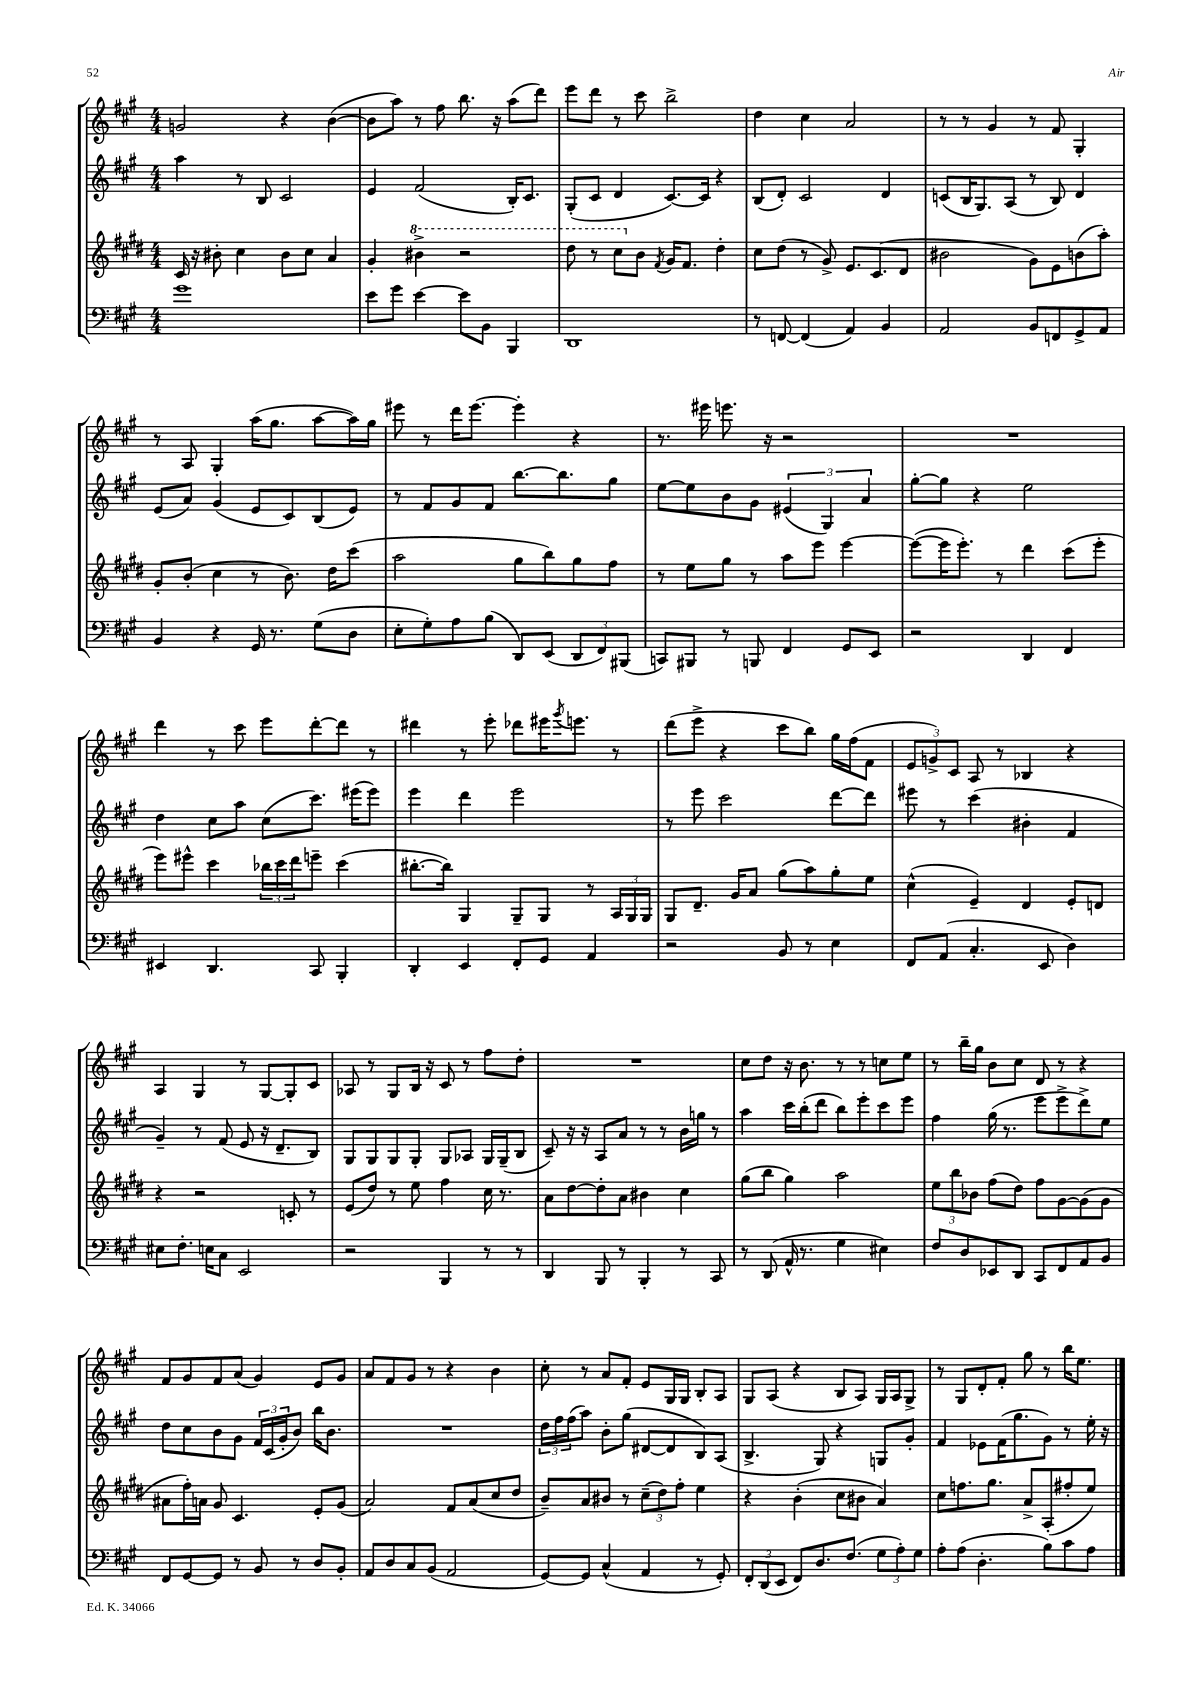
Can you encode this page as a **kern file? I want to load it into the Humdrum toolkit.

**kern	**kern	**kern	**kern
*part4	*part3	*part2	*part1
*staff4	*staff3	*staff2	*staff1
*clefF4	*clefG2	*clefG2	*clefG2
*k[f#c#g#]	*k[f#c#g#d#]	*k[f#c#g#]	*k[f#c#g#]
*M4/4	*M4/4	*M4/4	*M4/4
=12	=12	=12	=12
1g#	16c#/	4aa\	2gn/
.	16r	.	.
.	8b#X'\	.	.
.	4cc#\	8r	.
.	.	8B/	.
.	8b#\L	2c#/	4r
.	8cc#\J	.	.
.	4a/	.	([4b\
=13	=13	=13	=13
8e\L	4g#'/	4e/	8b\L]
8g#\J	.	.	8aa\J)
*	*8va	*	*
[4e\	4bb#X^\	(2f#/	8r
.	.	.	8ff#\
8e\L]	2r	.	8.bb\
8BB\J	.	.	.
.	.	.	16r
4BBB/	.	16B'/KL)	(8aa\L
.	.	8.c#/J	.
.	.	.	8ddd\J)
=14	=14	=14	=14
1DD	8ddd#\	(8G#'/L	8eee\L
.	8r	8c#/J	8ddd\J
.	8ccc#\L	4d/	8r
*	*X8va	*	*
.	8b\J	.	8ccc#\
.	8qf#/	.	.
.	16g#/KL	[8.c#/L)	2bb^\
.	8.f#/J	.	.
.	.	16c#/Jk]	.
.	4dd#'\	4r	.
=15	=15	=15	=15
8r	8cc#\L	(8B/L	4dd\
[8FFn/	(8dd#\J	8d'/J)	.
(4FF/]	8r	2c#/	4cc#\
.	8g#^/)	.	.
4AA/)	8.e/L	.	2a/
.	(8.c#/	.	.
4BB/	.	4d/	.
.	8d#/J	.	.
=16	=16	=16	=16
2AA/	2b#X\	(8cn/L	8r
.	.	16B/K	8r
.	.	8.G#/)	.
.	.	.	4g#/
.	.	(8A/J	.
8BB/L	8g#\L)	8r	8r
8FFn/	8e\	8B/)	8f#/
8GG#^/	(8bn\	4d/	4G#'/
8AA/J	8aa'\J)	.	.
!!LO:LB:g=z
=17	=17	=17	=17
4BB/	8g#'/L	(8e/L	8r
.	(8b'/J	8a/J)	8A/
4r	4cc#\	(4g#/	4G#'/
16GG#/	8r	8e/L	(16aa\KL
8.r	.	.	8.gg#\J
.	8.b\)	8c#/)	.
(8G#\L	.	(8B/	[8aa\L
.	16dd#\KL	.	.
8D\J	(8ccc#\J	8e/J)	16aa\L])
.	.	.	16gg#\JJ
=18	=18	=18	=18
8E'\L	2aa\	8r	8eee#X\
8G#'\)	.	8f#/L	8r
8A\	.	8g#/	16ddd\KL
.	.	.	[8.eee#\J
(8B\J	.	8f#/J	.
8DD/L)	8gg#\L	[8.bb\L	4eee#'\]
(8EE/J	8bb\)	.	.
.	.	8.bb\]	.
12DD/L	8gg#\	.	4r
12FF#/)	.	.	.
.	8ff#\J	8gg#\J	.
(12BBB#X/J	.	.	.
=19	=19	=19	=19
8CCn/L)	8r	[8ee\L	8.r
8BBB#X/J	8ee\L	8ee\]	.
.	.	.	16eee#X\
8r	8gg#\J	8b\	8.eeen\
8BBBn/	8r	8g#\J	.
.	.	.	16r
4FF#/	8aa\L	(6e#X/	2r
.	8eee\J	.	.
.	.	6G#/)	.
8GG#/L	[4eee\	.	.
.	.	6a/	.
8EE/J	.	.	.
=20	=20	=20	=20
2r	(8eee\L_	[8gg#'\L	1r
.	16eee\K]	8gg#\J]	.
.	8.eee'\J)	.	.
.	.	4r	.
.	8r	.	.
4DD/	4ddd#\	2ee\	.
4FF#/	(8ccc#\L	.	.
.	8eee'\J	.	.
!!LO:LB:g=z
=21	=21	=21	=21
4EE#X/	8eee\L)	4dd\	4ddd\
.	8eee#X^^\J	.	.
4.DD/	4ccc#\	8cc#\L	8r
.	.	8aa\J	8ccc#\
.	24bb-X\LL	(8cc#\L	8eee\L
.	24ccc#\	.	.
.	24ddd#\J	.	.
8CC#/	8eeen~\J	8.ccc#\J)	[8ddd'\
4BBB'/	(4ccc#\	.	8ddd\J]
.	.	(16eee#X\KL	.
.	.	8eee#\J)	8r
=22	=22	=22	=22
4DD'/	[8.bb#X'\L	4eee\	4ddd#X\
.	16bb#\Jk])	.	.
4EE/	4G#/	4ddd\	8r
.	.	.	8eee'\
8FF#'/L	8G#~/L	2eee\	8ddd-X\L
8GG#/J	8G#/J	.	16eee#X\K
.	.	.	8qggg#/
.	.	.	8.eeen\J
4AA/	8r	.	.
.	24A/LL	.	8r
.	24G#/	.	.
.	24G#/JJ	.	.
=23	=23	=23	=23
2r	8G#/L	8r	(8ddd\L
.	8.d#~/J	8eee\	8eee^\J
.	.	2ccc#\	4r
.	16g#/KL	.	.
.	8a/J	.	.
8BB/	(8gg#\L	.	8ccc#\L
8r	8aa\)	.	8bb\J)
4E\	8gg#'\	[8ddd\L	16gg#\LL
.	.	.	(16ff#\J
.	8ee\J	8ddd\J]	8f#\J
=24	=24	=24	=24
8FF#/L	(4cc#^^\	8eee#X\	12e/L
.	.	.	12gn^/)
(8AA/J	.	8r	.
.	.	.	12c#/J
4.C#'/	4e~/)	(4ccc#\	8A/
.	.	.	8r
.	4d#/	4b#X'\	4B-X/
8EE/	.	.	.
4D\)	8e'/L	4f#/	4r
.	8dn/J	.	.
!!LO:LB:g=z
=25	=25	=25	=25
8E#X\L	4r	4g#~/)	4A/
8.F#'\J	.	.	.
.	2r	8r	4G#/
16En\KL	.	.	.
8C#\J	.	(8f#/	.
2EE/	.	8e/	8r
.	.	16r	[8G#/L
.	.	8.d~/L	.
.	8cn'/	.	8G#'/]
.	8r	8B/J)	8c#/J
=26	=26	=26	=26
2r	(8e/L	8G#/L	8A-X/
.	8dd#/J)	8G#/	8r
.	8r	8G#/	8G#/L
.	8ee\	8G#'/J	16B/Jk
.	.	.	16r
4BBB/	4ff#\	8G#/L	8c#/
.	.	8A-X/J	8r
8r	16cc#\	16G#/LL	8ff#\L
.	8.r	(16G#~/J	.
8r	.	8B/J	8dd'\J
=27	=27	=27	=27
4DD/	8a\L	8c#~/)	1r
.	[8dd#\	16r	.
.	.	16r	.
8BBB/	8dd#'\]	8A/L	.
8r	8a\J	8a/J	.
4BBB'/	4b#X\	8r	.
.	.	8r	.
8r	4cc#\	16b\LL	.
.	.	16ggn\JJ	.
8CC#/	.	8r	.
=28	=28	=28	=28
8r	(8gg#\L	4aa\	8cc#\L
(8DD/	8bb\J	.	8dd\J
16AA^^/	4gg#\)	16ccc#\LL	16r
8.r	.	(16bb'\J	8.b\
.	.	8ddd\J	.
4G#\	2aa\	8bb\L)	8r
.	.	8eee'\	8r
4E#X\)	.	8ccc#\	8ccn\L
.	.	8eee\J	8ee\J
=29	=29	=29	=29
8F#/L	12ee\L	4ff#\	8r
.	12bb\	.	.
8D/	.	.	16bb~\LL
.	12b-X\J	.	.
.	.	.	16gg#\JJ
8EE-X/	(8ff#\L	(16gg#\	8b\L
.	.	8.r	.
8DD/J	8dd#\J)	.	8cc#\J
8CC#/L	8ff#\L	8eee\L	8d/
8FF#/	[8g#\	8eee^\	8r
8AA/	(8g#\]	8ddd^\)	4r
8BB/J	8g#\J	8ee\J	.
!!LO:LB:g=z
=30	=30	=30	=30
8FF#/L	8a#X\L	8dd\L	8f#/L
[8GG#/	16ff#'\L)	8cc#\	8g#/
.	16an\JJ	.	.
8GG#/J]	8g#/	8b\	8f#/
8r	4.c#/	8g#\J	(8a/J
8BB/	.	24f#/LL	4g#/)
.	.	(24c#/	.
.	.	24g#'/J	.
8r	.	8b/J)	.
8D/L	8e'/L	16bb\KL	8e/L
.	.	8.b\J	.
8BB'/J	(8g#/J	.	8g#/J
=31	=31	=31	=31
8AA/L	2a/)	1r	8a/L
8D/	.	.	8f#/
8C#/	.	.	8g#/J
(8BB/J	.	.	8r
2AA/	8f#/L	.	4r
.	(8a/	.	.
.	8cc#/	.	4b\
.	8dd#/J	.	.
=32	=32	=32	=32
[8GG#/L)	8b~/L)	24dd\LL	8cc#'\
.	.	24ff#\	.
.	.	(24ff#\J	.
8GG#/J]	8a/	8aa\J)	8r
(4C#^^/	8b#X/J	8b'\L	8a/L
.	8r	(8gg#\J	8f#'/J
4AA/	(12cc#~\L	[8d#X/L	8e/L
.	12dd#\)	.	.
.	.	8d#/]	16G#/L
.	12ff#'\J	.	.
.	.	.	16G#/JJ
8r	4ee\	8B/)	8B'/L
8GG#'/)	.	(8A/J	8A/J
=33	=33	=33	=33
12FF#'/L	4r	4.B^/	8G#/L
(12DD/	.	.	.
.	.	.	(8A/J
12EE/J	.	.	.
8FF#/L)	(4b'\	.	4r
8.D/	.	8G#/)	.
.	8cc#\L	4r	8B/L
(8.F#/J	.	.	.
.	8b#X\J	.	8A/J)
12G#\L	4a/)	8Gn/L	16G#/LL
.	.	.	16A/J
12A'\)	.	.	.
.	.	8g#'/J	8G#^/J
12G#\J	.	.	.
=34	=34	=34	=34
8A'\L	8cc#\L	4f#/	8r
(8A\J	8.ffn\	.	8G#/L
4.D'\	.	8e-X\L	8d'/
.	8.gg#\J	.	.
.	.	(16f#\K	8f#'/J
.	.	8.gg#\	.
.	8a^/L	.	8gg#\
8B\L)	(8A'/	8g#\J)	8r
8c#\	8ff#X'/	8r	16bb\KL
.	.	.	8.ee\J
8A\J	8ee/J)	16ee'\	.
.	.	16r	.
==	==	==	==
*-	*-	*-	*-
